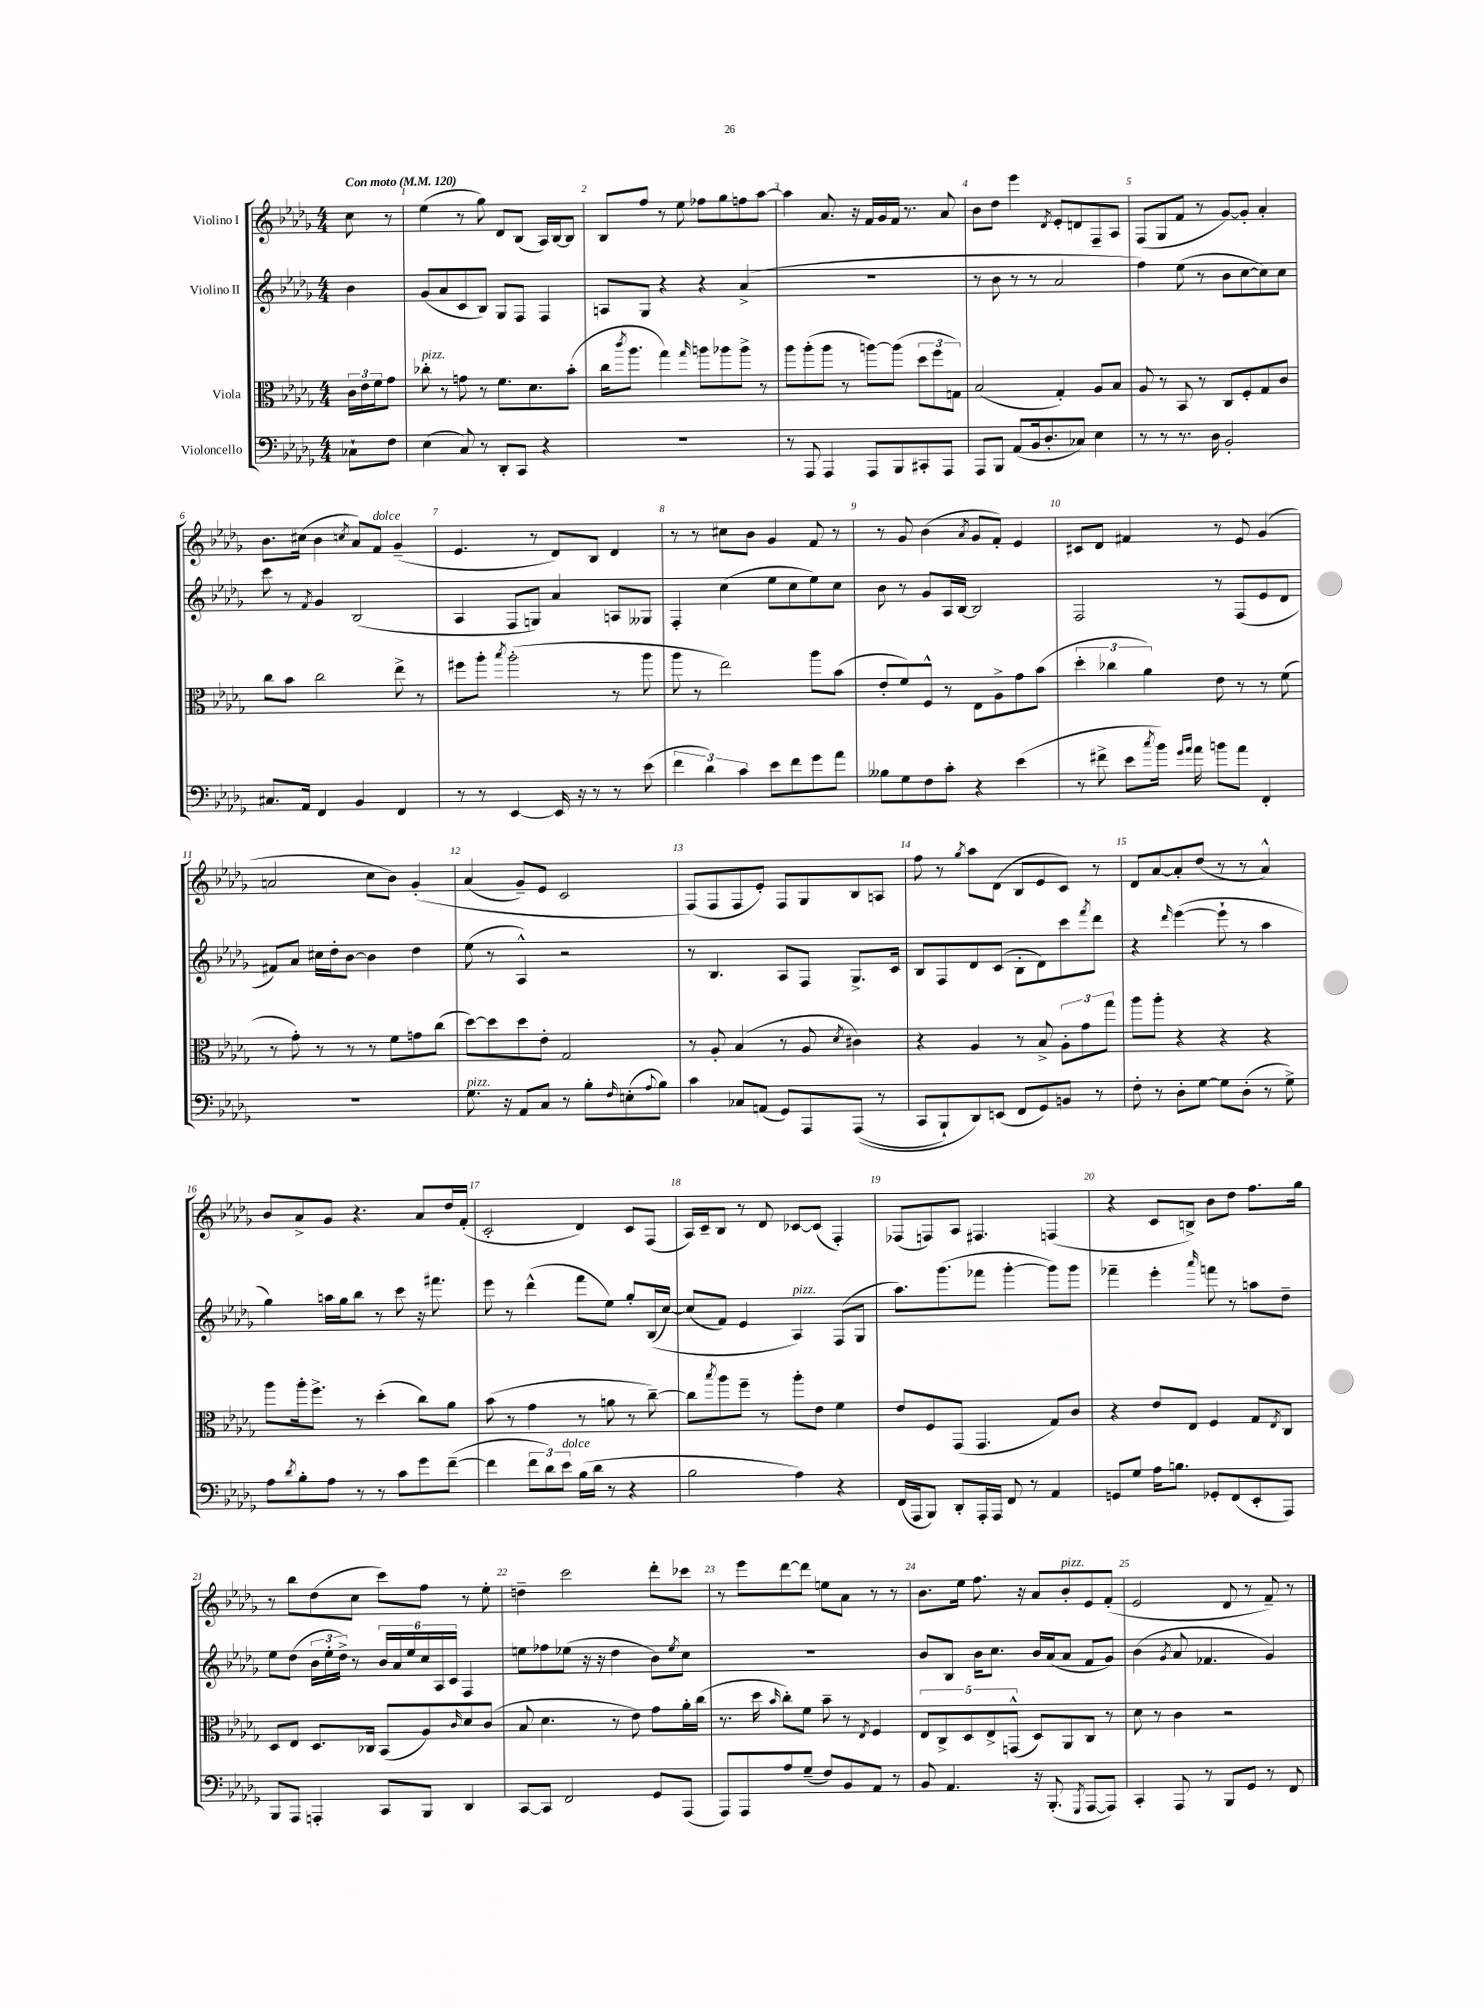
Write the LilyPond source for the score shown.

<<
\new StaffGroup <<
\new Staff = "s0" \with { instrumentName = "Violino I" } {
    \clef treble \key des \major \numericTimeSignature \time 4/4 \partial 4 \tempo "Con moto" 4 = 120
    c''8 r8 |
    ees''4( r8 ges''8) des'8 bes8( aes16) bes16~ bes8 |
    bes8 f''8 r8 ees''8 fes''8 ges''8 f''8 aes''8~ |
    aes''4 aes'8. r16 f'16 ges'16 f'16 r8. aes'8 |
    bes'8 des''8 ees'''4 \acciaccatura { des'8 } ees'8-. d'8 f8-- aes8 |
    f8( ges8 f'8 r8 ges'8~) ges'8-. aes'4-. |
    bes'8. cis''16( bes'4 \acciaccatura { c''8 } aes'8) f'8^\markup { \italic "dolce" } ges'4--( |
    ees'4. r8 des'8) bes8 des'4 |
    r8 r8 cis''8 bes'8 ges'4 f'8 r8 |
    r8 ges'8 bes'4( \acciaccatura { aes'8 } ges'8 f'8-.) ees'4 |
    cis'8 des'8 fis'4 r8 ees'8 ges'4( |
    a'2 c''8 bes'8) ges'4-.\( |
    aes'4( ges'8--) ees'8 c'2 |
    f8(\) f8 f8 ees'8-.) f8 ges8 bes8 a8 |
    f''8 r8 \acciaccatura { ges''8 } aes''8 des'8( bes8 ees'8 c'8) r8 |
    des'8 aes'8~ aes'8-. des''8( r8 r8 aes'4-^) |
    bes'8 aes'8-> ges'8 r4. aes'8 des''16 f'16-.( |
    c'2-. des'4) c'8 f8( |
    aes16) c'16-- bes8 r8 des'8 ces'8~ ces'8( f4-.) |
    fes8( f8) aes8 fis4. f4( |
    r4 c'8 b8->) bes'8 des''8 f''8. ges''16 |
    r8 bes''8 des''8( c''8 c'''8) f''8 r8 ees''8-. |
    d''4-- c'''2 des'''8-. ces'''8 |
    r8 ees'''8 des'''8~ des'''8 e''8 aes'8 r8 r8 |
    bes'8. ees''16 f''8. r16 aes'8 bes'8-.^\markup { \italic "pizz." } ees'8 f'8-.( |
    ees'2 des'8 r8 f'8--) r8 \bar "|." |
}
\new Staff = "s1" \with { instrumentName = "Violino II" } {
    \clef treble \key des \major \numericTimeSignature \time 4/4 \partial 4
    bes'4 |
    ges'8( aes'8 c'8 bes8) ges8 f8 f4 |
    a8 ges8 r4 r4 aes'4->( |
    R1 |
    r8 bes'8 r8 r8 aes'2 |
    f''4) ees''8( r8 bes'8 c''8~ c''8) c''8 |
    c'''8 r8 \acciaccatura { f'8 } ges'4 bes2( |
    aes4 f8 g8) aes'4 a8 geses8 |
    f4-. c''4( ees''8 c''8 ees''8) c''8 |
    bes'8 r8 ges'8 aes16 bes16~ bes2 |
    f2 r8 f8( ees'8 des'8 |
    fis'8) aes'8 cis''16 des''16-. bes'8~ bes'4 des''4 |
    ees''8( r8 aes4-^) r2 |
    r8 bes4. aes8 f8 ges8.-> c'16 |
    bes8 f8 des'8 c'8( bes8-. des'8) c'''8 \acciaccatura { f'''8 } des'''8 |
    r4 \grace { des'''16 } ees'''4~( ees'''8-! r8 aes''4 |
    ges''4) a''16 ges''16 bes''8 r8 c'''8 r16 fis'''8. |
    ees'''8 r8 des'''4-^( f'''8 ees''8) ges''8-. bes16(\( c''16~) |
    c''8( f'8) ees'4 aes4^\markup { \italic "pizz." }\) f8( ges8 |
    aes''8.) ges'''8.( fes'''8 ges'''4~-. ges'''8) ges'''8 |
    fes'''4-- ees'''4-. \grace { aes'''16 } f'''8 r8 a''8 des''8-- |
    ees''8 des''8( \tuplet 3/2 { bes'16 ees''16-. des''16->) } r8 \tuplet 6/4 { bes'16 aes'16 ees''16 c''16 aes16 c'16 } f4 |
    e''8 fes''8 ees''8( r16 r16 des''4 bes'8) \acciaccatura { ees''8 } c''8 |
    R1 |
    bes'8 bes8 bes'16 c''8. bes'16 aes'16( aes'8 f'8 ges'8) |
    bes'4( \acciaccatura { ges'8 } aes'8 fes'4. ges'4) \bar "|." |
}
\new Staff = "s2" \with { instrumentName = "Viola" } {
    \clef alto \key des \major \numericTimeSignature \time 4/4 \partial 4
    \tuplet 3/2 { c'16 ees'16 f'16 } ges'8 |
    ces''8-.^\markup { \italic "pizz." } r8 g'8 r8 f'8. des'8. bes'8-.( |
    c''16 \acciaccatura { c'''8 } aes''8. ges''4) \grace { ges''16 } a''8 aes''8 aes''8-> r8 |
    aes''8 aes''8-.( aes''8 r8 a''8~) a''8( \tuplet 3/2 { des''8 f''8 g8) } |
    bes2( ges4-.) aes8 bes8 |
    aes8 r8 bes,8 r8 c8 f8-. ges8 c'8 |
    c''8 bes'8 c''2 ees''8-> r8 |
    fis''8 aes''8-. \acciaccatura { bes''8 } aes''2-.( r8 aes''8 |
    aes''8 r8 ees''2) aes''8 bes'8( |
    ees'8-. f'8) f8-^ r8 ees8 aes8-> ges'8 bes'8( |
    \tuplet 3/2 { des''4-. ces''4 aes'4) } ees'8 r8 r8 f'8( |
    r8 ges'8-.) r8 r8 r8 f'8 g'8 c''8( |
    des''8~) des''8 des''8 ees'8-. ges2 |
    r8 aes8-. bes4( r8 aes8 \acciaccatura { des'8 } cis'4) |
    r4 aes4 r8 bes8-> \tuplet 3/2 { aes8-. ges'8 ges''8 } |
    aes''8 aes''8-. r4 r4 r4 |
    aes''8 aes''16-. f''8.-> r8 des''4-.( c''8) aes'8 |
    bes'8( r8 ges'4 r8 a'8 r8 c''8~--) |
    c''8 \acciaccatura { bes''8 } aes''8 f''8-- r8 aes''8-. ees'8 f'4 |
    ees'8 f8 ges,8( ges,4. ges8) c'8 |
    r4 ees'8 ees8 f4 ges8 \acciaccatura { ees8 } c8 |
    des8 ees8 des8. ces16 bes,8( aes8) \grace { c'16 } des'8 c'8( |
    bes8 des'4. r8 ees'8) ges'8 aes'16-. c''16( |
    r8. des''16 \grace { bes'16 } c''8-.) f'8 bes'8-- r8 \acciaccatura { ees8 } f4 |
    \tuplet 5/4 { ees8 c8-> des8 ees8-> g,8-^( } des8) aes,8 c8 r8 |
    des'8 r8 c'4 r2 \bar "|." |
}
\new Staff = "s3" \with { instrumentName = "Violoncello" } {
    \clef bass \key des \major \numericTimeSignature \time 4/4 \partial 4
    ces8-! f8 |
    ees4( c8) r8 des,8-. c,8 r4 |
    R1 |
    r8 aes,,8 aes,,4 aes,,8 bes,,8 cis,8-. aes,,8 |
    aes,,8 bes,,8 aes,8( bes,16 des8.-. ces8) ees4 |
    r8 r8 r8. des16 bes,2-. |
    cis8. aes,16 f,4 bes,4 f,4 |
    r8 r8 ees,4~ ees,16 r16 r8 r8 ees'8( |
    \tuplet 3/2 { f'4 des'4) c'4 } ees'8 f'8 ges'8 aes'8 |
    beses8 ges8 f8 c'8-. r4 ees'4( |
    r8 fis'8-> ees'8 \acciaccatura { c''8 } bes'16) \grace { ges'16 aes'16 } aes'16 b'8 aes'8 f,4-. |
    R1 |
    ges8.^\markup { \italic "pizz." } r16 aes,8 c8 r8 bes8-. \grace { f16 } e8-.( \appoggiatura { aes8 } bes8) |
    c'4 ces8 a,8( ges,8) aes,,8 aes,,8(\( r8 |
    c,8 bes,,8-!) des,8\) e,8( f,8 ges,8) b,8 r8 |
    f8-. r8 des8-. ges8~ ges8 des8-.( r8 ges8->) |
    aes8 \acciaccatura { des'8 } bes8-. aes8 r8 r8 c'8 ges'8 f'8~--( |
    f'4 \tuplet 3/2 { f'8 des'8) ees'8^\markup { \italic "dolce" } } bes16( des'16 r8 r4 |
    bes2 aes4) r4 |
    f,16( aes,,16 bes,,8) des,8-. aes,,16-. aes,,16 f,8 r8 aes,4 |
    g,8 ges8 aes16 b8. ges,8-. f,8( ees,8-. aes,,8) |
    bes,,8 aes,,8 a,,4-. c,8 bes,,8 des,4 |
    c,8~ c,8 f,2 ges,8 aes,,8( |
    aes,,8) aes,,8 aes8 ges8--( f8) bes,8 aes,8 r8 |
    bes,8 aes,4. r16 bes,,8.-.( \acciaccatura { ges,,8 } aes,,8~ aes,,8) |
    c,4-. aes,,8 r8 bes,,8 ges,8 r8 f,8 \bar "|." |
}
>>
>>
\layout { \context { \Score \override BarNumber.break-visibility = ##(#f #t #t) barNumberVisibility = #all-bar-numbers-visible } }
